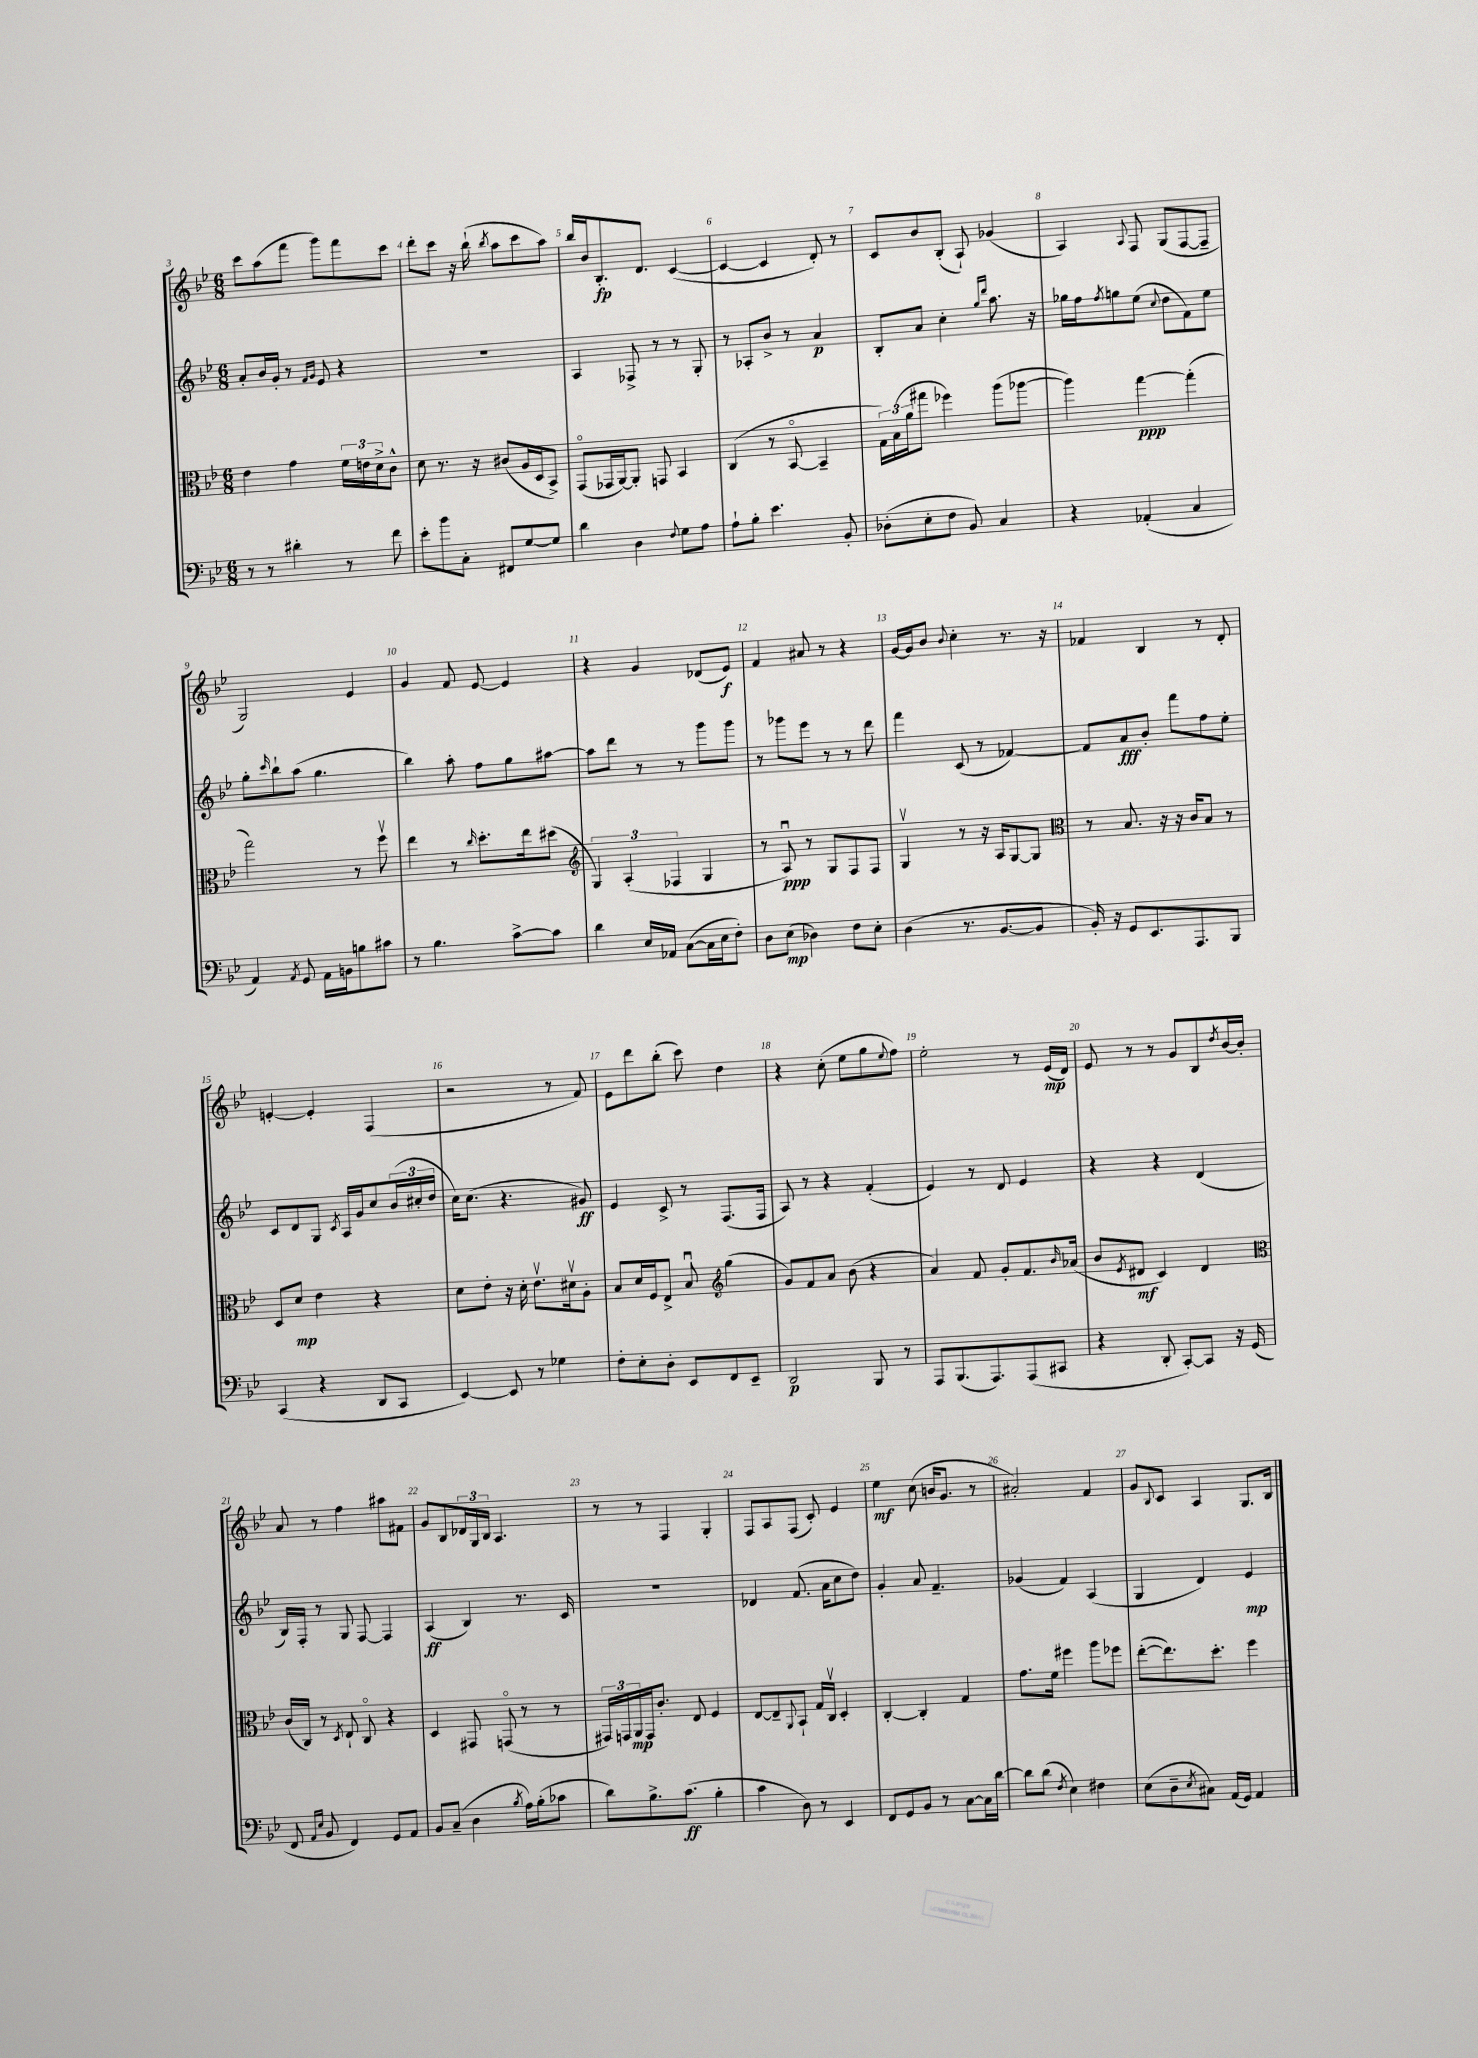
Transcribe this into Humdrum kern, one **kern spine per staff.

**kern	**dynam	**kern	**dynam	**kern	**dynam	**kern	**dynam
*part4	*part4	*part3	*part3	*part2	*part2	*part1	*part1
*staff4	*staff4	*staff3	*staff3	*staff2	*staff2	*staff1	*staff1
*clefF4	*	*clefC3	*	*clefG2	*	*clefG2	*
*k[b-e-]	*	*k[b-e-]	*	*k[b-e-]	*	*k[b-e-]	*
*M6/8	*	*M6/8	*	*M6/8	*	*M6/8	*
=3	=3	=3	=3	=3	=3	=3	=3
8r	.	4e-\	.	8a'/L	.	8ccc\L	.
8r	.	.	.	16b-/L	.	(8aa\	.
.	.	.	.	16g'/JJ	.	.	.
4d#X'\	.	4g\	.	8r	.	8fff\J	.
.	.	.	.	16qqf/LL	.	.	.
.	.	.	.	16qqg/JJ	.	.	.
.	.	.	.	8e-/	.	8ggg\L)	.
8r	.	24f\LL	.	4r	.	8fff\	.
.	.	24en\	.	.	.	.	.
.	.	24d^\J	.	.	.	.	.
8f\	.	8c^^\J	.	.	.	8ccc\J	.
=4	=4	=4	=4	=4	=4	=4	=4
8e-'\L	.	8d\	.	2.r	.	8ddd'\L	.
8b-\	.	8.r	.	.	.	8ccc\J	.
8C'\J	.	.	.	.	.	16r	.
.	.	16r	.	.	.	(16bb-`\	.
.	.	.	.	.	.	8qbb-/	.
8FF#X/L	.	(8c#X/L	.	.	.	8aa\L	.
[8G/	.	16A/L	.	.	.	8ccc\	.
.	.	16D/J	.	.	.	.	.
8G/J]	.	8BB-^/J)	.	.	.	8aa\J)	.
=5	=5	=5	=5	=5	=5	=5	=5
4d\	.	(8GG/L	.	4A/	.	16bb-/LL	.
.	.	.	.	.	.	16b-/J	.
.	.	16GG-X/L	.	.	.	8.B-'/	fp
.	.	[16AA/J)	.	.	.	.	.
4D\	.	8AA'/J]	.	8F-X^/	.	.	.
.	.	.	.	.	.	8.d/J	.
.	.	8GGn/	.	8r	.	.	.
8qqF/	.	.	.	.	.	.	.
8G\L	.	4BB-/	.	8r	.	([4c/	.
8A\J	.	.	.	8G'/	.	.	.
=6	=6	=6	=6	=6	=6	=6	=6
8A`\L	.	(4C/	.	8r	.	4c/_	.
8B-'\J	.	.	.	8A-X'/L	.	.	.
4.e-\	.	8r	.	8b-^/J	.	4c/]	.
.	.	[8BB-/	.	8r	.	.	.
.	.	4BB-~/]	.	4a/	p	8d'/)	.
8BB-'/	.	.	.	.	.	8r	.
=7	=7	=7	=7	=7	=7	=7	=7
(8D-X'\L	.	24G\LL)	.	8B-'/L	.	8c/L	.
.	.	(24B-\	.	.	.	.	.
.	.	24a\J	.	.	.	.	.
8E-'\	.	8gg#X\J	.	8a/J	.	8b-/	.
8F\J	.	4ff-X\)	.	4cc'\	.	(8B-'/J	.
8BB-/)	.	.	.	.	.	8A`/)	.
.	.	.	.	16qqgg/LL	.	.	.
.	.	.	.	16qqddd/JJ	.	.	.
4C/	.	(8aa\L	.	8.aa\	.	(4g-X/	.
.	.	[8aa-X\J	.	.	.	.	.
.	.	.	.	16r	.	.	.
=8	=8	=8	=8	=8	=8	=8	=8
4r	.	4aa-\])	.	16gg-X\LL	.	4A/)	.
.	.	.	.	16ff\J	.	.	.
.	.	.	.	8qff/	.	.	.
.	.	.	.	8ggn\	.	.	.
.	.	.	.	.	.	8qqA/	.
(4AA-X'/	.	[4gg\	ppp	(8ee-\J	.	8F/	.
.	.	.	.	8qqcc/	.	.	.
.	.	.	.	8dd\L	.	(8G/L	.
4C/	.	(4gg'\]	.	8f\)	.	[8F/	.
.	.	.	.	8ee-\J	.	8F~/J]	.
!!LO:LB:g=z
=9	=9	=9	=9	=9	=9	=9	=9
4AA/)	.	2gg\)	.	8gg'\L	.	2G/)	.
.	.	.	.	16qqccc/	.	.	.
.	.	.	.	8bb-`\	.	.	.
8qAA/	.	.	.	.	.	.	.
8GG/	.	.	.	(8aa\J	.	.	.
16AA\LL	.	.	.	4.gg\	.	.	.
16BBn\J	.	.	.	.	.	.	.
8Bn\	.	8r	.	.	.	4e-/	.
8c#X\J	.	8ffv\	.	.	.	.	.
=10	=10	=10	=10	=10	=10	=10	=10
8r	.	4ee-\	.	4bb-\)	.	4g/	.
4.B-\	.	.	.	.	.	.	.
.	.	8r	.	8aa'\	.	8f/	.
.	.	16qqcc/	.	.	.	.	.
.	.	8.dd'\L	.	8ff\L	.	[8e-/	.
[8c^\L	.	.	.	8gg\	.	4e-/]	.
.	.	16ee-\k	.	.	.	.	.
8c\J]	.	(8dd#X\J	.	[8aa#X\J	.	.	.
=11	=11	=11	=11	=11	=11	=11	=11
*	*	*clefG2	*	*	*	*	*
4d\	.	6G/)	.	8aa#\L]	.	4r	.
.	.	.	.	8ddd\J	.	.	.
.	.	(6A'/	.	.	.	.	.
16E-/LL	.	.	.	8r	.	4g/	.
16AA-X/JJ	.	.	.	.	.	.	.
.	.	6F-X/	.	.	.	.	.
([8C\L	.	.	.	8r	.	.	.
16C\L]	.	4G/	.	8ggg\L	.	(8d-X/L	.
16E-\J	.	.	.	.	.	.	.
8F'\J)	.	.	.	8ggg\J	.	8e-/J)	f
=12	=12	=12	=12	=12	=12	=12	=12
8D\L	.	8r	.	8r	.	4f/	.
(8E-\J	mp	8Au/)	ppp	8ggg-X\L	.	.	.
4D-X\)	.	8r	.	8eee-\J	.	8a#X/	.
.	.	8G/L	.	8r	.	8r	.
8F\L	.	8F/	.	8r	.	4r	.
8E-'\J	.	8F/J	.	8ddd\	.	.	.
=13	=13	=13	=13	=13	=13	=13	=13
(4D\	.	4Gv/	.	4fff\	.	[16g/LL	.
.	.	.	.	.	.	16g/J]	.
.	.	.	.	.	.	8b-/J	.
.	.	.	.	.	.	8qqb-/	.
8.r	.	8r	.	(8c/	.	4cc'\	.
.	.	16r	.	8r	.	.	.
[8.BB-/L	.	16A/KL	.	.	.	.	.
.	.	[8G/	.	[4f-X/)	.	8.r	.
8BB-/J]	.	8G/J]	.	.	.	.	.
.	.	.	.	.	.	16r	.
=14	=14	=14	=14	=14	=14	=14	=14
*	*	*clefC3	*	*	*	*	*
16BB-'/)	.	8r	.	8f-/L]	.	4f-X/	.
16r	.	.	.	.	.	.	.
8GG/L	.	8.B-/	.	8a/	fff	.	.
8.EE-/	.	.	.	8b-'/J	.	4B-/	.
.	.	16r	.	.	.	.	.
.	.	16r	.	8fff\L	.	.	.
8.AAA/	.	16c/KL	.	.	.	.	.
.	.	8B-/J	.	8ff\	.	8r	.
8BBB-/J	.	8r	.	8ee-'\J	.	8d'/	.
!!LO:LB:g=z
=15	=15	=15	=15	=15	=15	=15	=15
(4CC/	.	8D/L	.	8c/L	.	[4en'/	.
.	.	8d/J	mp	8d/	.	.	.
4r	.	4e-\	.	8G/J	.	4e'/]	.
.	.	.	.	8qc/	.	.	.
.	.	.	.	16A/LL	.	.	.
.	.	.	.	16g/J	.	.	.
8DD/L	.	4r	.	8cc/	.	(4F/	.
8CC/J	.	.	.	(24b-/L	.	.	.
.	.	.	.	24cc#X'/	.	.	.
.	.	.	.	24dd/JJ	.	.	.
=16	=16	=16	=16	=16	=16	=16	=16
[4EE-/)	.	8d\L	.	16cc\KL)	.	2r	.
.	.	.	.	(8.cc\J	.	.	.
.	.	8e-'\J	.	.	.	.	.
8EE-/]	.	16r	.	4.r	.	.	.
.	.	16d'\	.	.	.	.	.
8r	.	8.e-v\L	.	.	.	.	.
4G-X\	.	.	.	.	.	8r	.
.	.	16d#Xv\k	.	.	.	.	.
.	.	8A'\J	.	8g#X/)	ff	8f/)	.
=17	=17	=17	=17	=17	=17	=17	=17
8F'\L	.	8B-/L	.	4e-/	.	8e-\L	.
8E-'\	.	16d/L	.	.	.	8ddd\	.
.	.	16F/J	.	.	.	.	.
8D'\J	.	8E-^/J	.	8c^/	.	(8bb-'\J	.
8EE-/L	.	8B-u/	.	8r	.	8ccc\)	.
*	*	*clefG2	*	*	*	*	*
8FF/	.	(4gg\	.	(8.F/L	.	4dd\	.
8EE-~/J	.	.	.	.	.	.	.
.	.	.	.	16F/Jk	.	.	.
=18	=18	=18	=18	=18	=18	=18	=18
2DD/	p	8g/L)	.	8A/)	.	4r	.
.	.	8f/	.	8r	.	.	.
.	.	8a/J	.	4r	.	(8cc'\	.
.	.	(8b-\	.	.	.	8ee-\L	.
8BBB-/	.	4r	.	(4f'/	.	8gg\	.
.	.	.	.	.	.	8qqee-/	.
8r	.	.	.	.	.	8ff\J)	.
=19	=19	=19	=19	=19	=19	=19	=19
8AAA/L	.	4a/)	.	4e-/)	.	2ee-'\	.
(8.BBB-/	.	.	.	.	.	.	.
.	.	8f/	.	8r	.	.	.
8.AAA/)	.	.	.	.	.	.	.
.	.	8g'/L	.	8d/	.	.	.
(8AAA/	.	8.f/	.	4e-/	.	8r	.
8CC#X/J	.	.	.	.	.	(16e-/LL	mp
.	.	16qqb-/	.	.	.	.	.
.	.	(16a-X/Jk	.	.	.	16d/JJ)	.
=20	=20	=20	=20	=20	=20	=20	=20
4r	.	8b-/L	.	4r	.	8e-/	.
.	.	8qe-/	.	.	.	.	.
.	.	8d#X/J	mf	.	.	8r	.
8DD'/	.	4c/)	.	4r	.	8r	.
[8CC'/L)	.	.	.	.	.	8g/L	.
8CC/J]	.	4d#/	.	(4d/	.	8B-/	.
.	.	.	.	.	.	8qdd/	.
16r	.	.	.	.	.	[16b-/L	.
(16GG/	.	.	.	.	.	16b-'/JJ]	.
!!LO:LB:g=z
=21	=21	=21	=21	=21	=21	=21	=21
*	*	*clefC3	*	*	*	*	*
8FF/	.	(16c/LL	.	16B-/LL)	.	8a/	.
.	.	16C/JJ)	.	16F'/JJ	.	.	.
16qqAA/LL	.	.	.	.	.	.	.
16qqE-/JJ	.	.	.	.	.	.	.
8BB-/	.	8r	.	8r	.	8r	.
.	.	8qD/	.	.	.	.	.
4FF/)	.	8E-`/	.	8G/	.	4ff\	.
.	.	8C/	.	[8F/	.	.	.
8GG/L	.	4r	.	4F/]	.	8aa#X\L	.
8AA/J	.	.	.	.	.	8f#X\J	.
=22	=22	=22	=22	=22	=22	=22	=22
8BB-/L	.	4D/	.	(4A/	ff	8g/L	.
(8C~/J	.	.	.	.	.	8B-/	.
4D\	.	8GG#X/	.	4B-/)	.	24d-X/L	.
.	.	.	.	.	.	24G/	.
.	.	.	.	.	.	24B-/JJ	.
.	.	(8GGn/	.	.	.	4.A/	.
8qB-/	.	.	.	.	.	.	.
16A\LL)	.	8r	.	8.r	.	.	.
(16B-'\J	.	.	.	.	.	.	.
8c-X\J	.	8r	.	.	.	.	.
.	.	.	.	16c/	.	.	.
=23	=23	=23	=23	=23	=23	=23	=23
8d\L)	.	24GG#X/LL)	.	2.r	.	8r	.
.	.	24GGn/	.	.	.	.	.
.	.	24AA/	mp	.	.	.	.
8.B-^\	.	16GG/J	.	.	.	8r	.
.	.	8.c'/J	.	.	.	.	.
.	.	.	.	.	.	4F/	.
(8.c\J	ff	.	.	.	.	.	.
.	.	8E-/	.	.	.	.	.
4B-'\	.	4F/	.	.	.	4G'/	.
=24	=24	=24	=24	=24	=24	=24	=24
4c\	.	[8E-/L	.	4d-X/	.	8F/L	.
.	.	8E-~/]	.	.	.	8A/	.
.	.	8qqAA/	.	.	.	.	.
8D\)	.	8BB-`/J	.	(8.f/	.	(8F/J	.
8r	.	16G/LL	.	.	.	8c'/)	.
.	.	16Cv/JJ	.	16a\KL	.	.	.
4EE-/	.	4D'/	.	8cc\	.	4e-/	.
.	.	.	.	8dd\J)	.	.	.
=25	=25	=25	=25	=25	=25	=25	=25
8FF/L	.	[4C'/	.	4g'/	.	4ee-\	mf
8GG/	.	.	.	.	.	.	.
8BB-/J	.	4C'/]	.	8a/	.	(8cc\	.
8r	.	.	.	4.f~/	.	16bn/KL	.
.	.	.	.	.	.	8.g/J	.
[8C\L	.	4G/	.	.	.	.	.
16C\L]	.	.	.	.	.	8r	.
[16d\JJ	.	.	.	.	.	.	.
=26	=26	=26	=26	=26	=26	=26	=26
8d\L]	.	8.g\L	.	(4g-X/	.	2a#X'/)	.
(8d\J	.	.	.	.	.	.	.
.	.	16f\Jk	.	.	.	.	.
8qF/	.	.	.	.	.	.	.
4E-\)	.	4ff#X\	.	4f/)	.	.	.
4F#X\	.	8aa\L	.	(4A/	.	4f/	.
.	.	8ff-X\J	.	.	.	.	.
=27	=27	=27	=27	=27	=27	=27	=27
(8E-\L	.	([8ee-'\L	.	4G/	.	8g/L	.
.	.	.	.	.	.	8qqB-/	.
8D~\	.	8.ee-\])	.	.	.	8c/J	.
8qE-/	.	.	.	.	.	.	.
8C#X\J)	.	.	.	4d/)	.	4A/	.
.	.	8.dd'\J	.	.	.	.	.
(16AA/LL	.	.	.	.	.	.	.
16GG/JJ)	.	.	.	.	.	.	.
4AA/	.	4ff\	.	4e-/	mp	8.G/L	.
.	.	.	.	.	.	16B-/Jk	.
==	==	==	==	==	==	==	==
*-	*-	*-	*-	*-	*-	*-	*-
